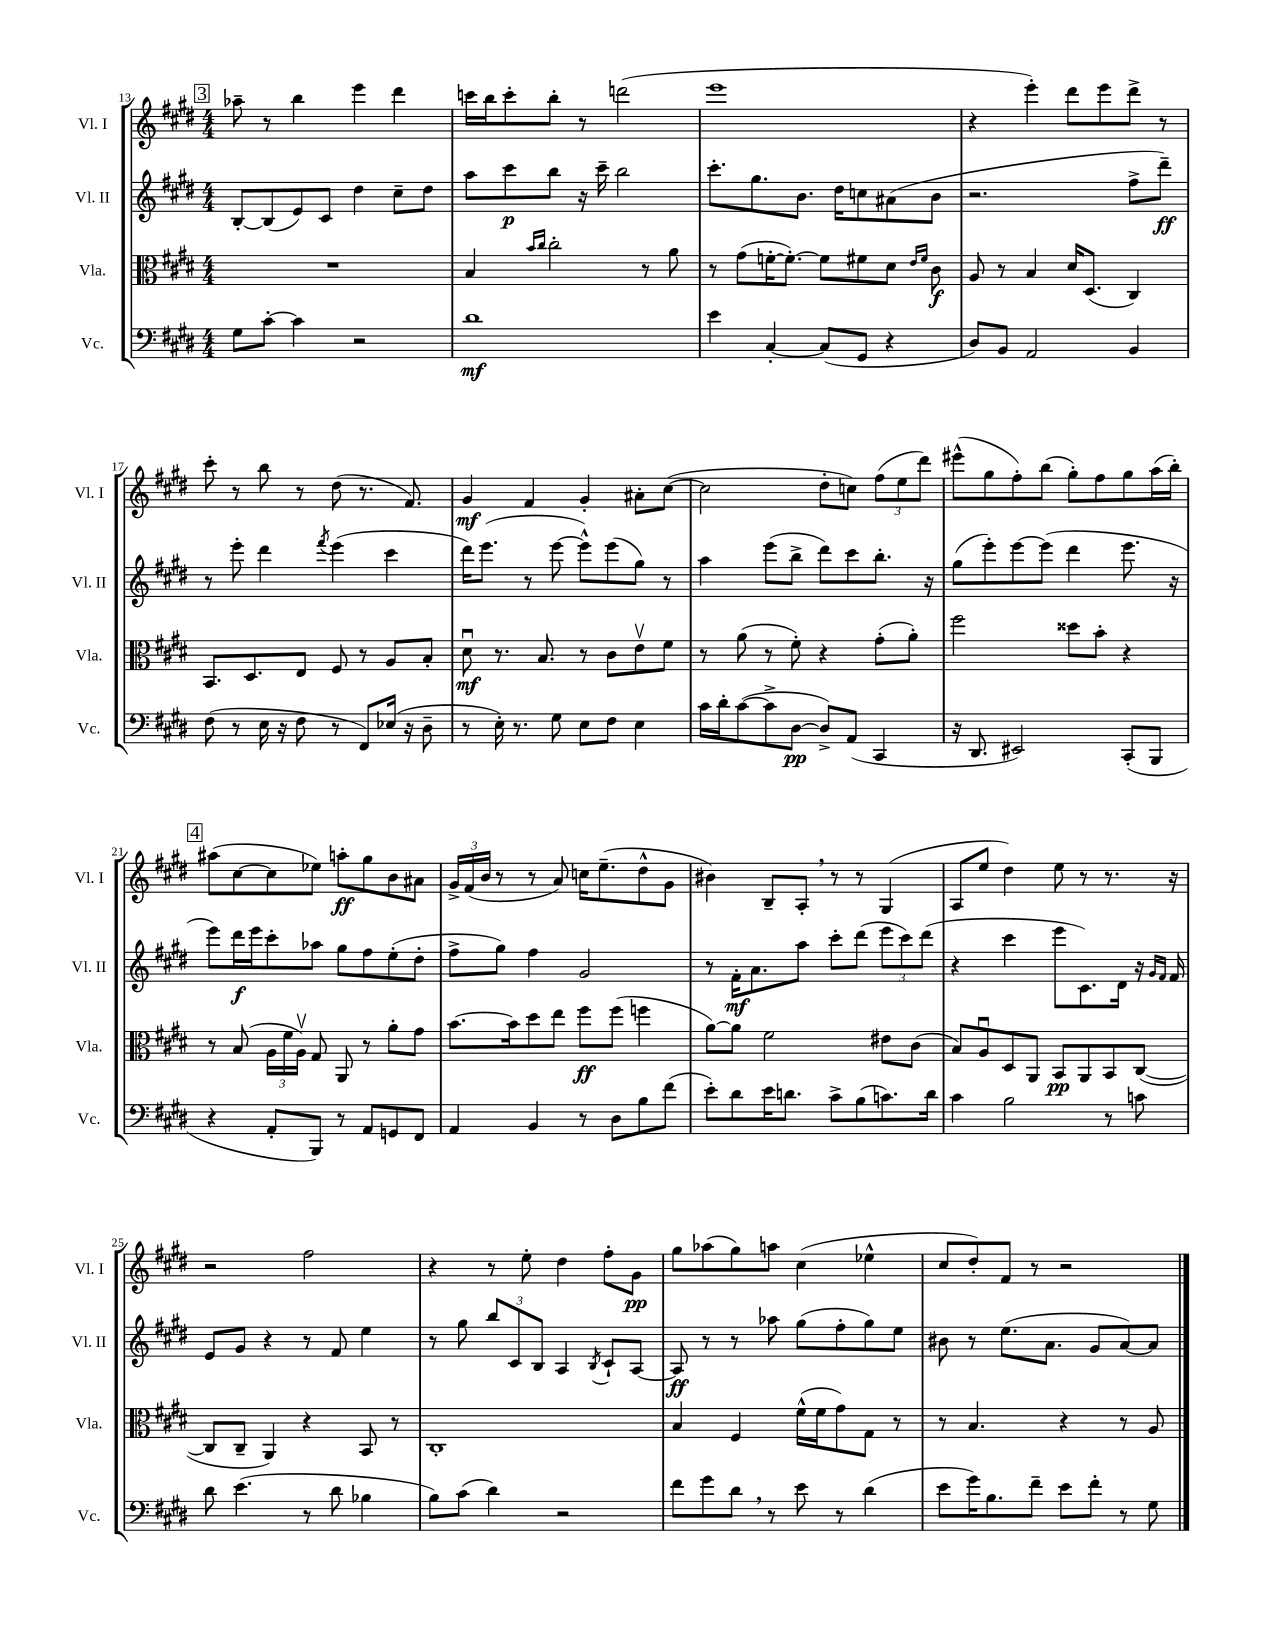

**kern	**kern	**kern	**kern
*staff4	*staff3	*staff2	*staff1
*clefF4	*clefC3	*clefG2	*clefG2
*k[f#c#g#d#]	*k[f#c#g#d#]	*k[f#c#g#d#]	*k[f#c#g#d#]
*M4/4	*M4/4	*M4/4	*M4/4
8G#	1r	[8B'	8aa-~
[8c#'	.	(8B]	8r
4c#]	.	8e)	4bb
.	.	8c#	.
2r	.	4dd#	4eee
.	.	8cc#~	4ddd#
.	.	8dd#	.
=	=	=	=
1d#	4B	8aa	16ccc
.	.	.	16bb
.	.	8ccc#	8ccc'
.	16qqb	.	.
.	16qqcc#	.	.
.	2cc#'	8bb	8bb'
.	.	16r	8r
.	.	16ccc#~	.
.	.	2bb	(2ddd
.	8r	.	.
.	8a	.	.
=	=	=	=
4e	8r	8.ccc#'	1eee
.	(8g#	.	.
.	.	8.gg#	.
[4C#'	[16f'	.	.
.	8.f'_)	.	.
.	.	8.b	.
(8C#]	8f]	.	.
.	.	16dd#	.
8GG#	8f#	8cc	.
4r	8d#	(8a#	.
.	16qqe	.	.
.	16qqf#	.	.
.	8c#	8b	.
=	=	=	=
8D#)	8A	2.r	4r
8BB	8r	.	.
2AA	4B	.	4eee')
.	16d#	.	8ddd#
.	(8.D#	.	.
.	.	.	8eee
4BB	4C#)	8ff#^	8ddd#^
.	.	8ddd#~)	8r
=	=	=	=
(8F#	8.BB	8r	8ccc#'
8r	.	8eee'	8r
.	8.D#	.	.
16E	.	4ddd#	8bb
16r	.	.	.
8F#	8E	.	8r
.	.	8qfff#	.
8r	8F#	(4eee	(8dd#
8FF#)	8r	.	8.r
(16E-	8A	4ccc#	.
16r	.	.	8.f#)
8D#~	8B'	.	.
=	=	=	=
8r	8d#u	16ddd#)	4g#
.	.	(8.eee	.
16E')	8.r	.	.
8.r	.	.	.
.	.	8r	4f#
.	8.B	.	.
8G#	.	[8eee	.
8E	8r	8eee^^])	4g#'
8F#	8c#	(8eee	.
4E	8ev	8gg#)	8a#'
.	8f#	8r	([8cc#
=	=	=	=
16c#	8r	4aa	2cc#]
16d#'	.	.	.
([8c#	(8a	.	.
8c#^]	8r	(8eee	.
[8D#	8f#')	8bb^	.
8D#^])	4r	8ddd#)	8dd#'
(8AA	.	8ccc#	8cc)
4CC#	(8g#'	8.bb'	(12ff#
.	.	.	12ee
.	8a')	.	.
.	.	.	12ddd#)
.	.	16r	.
=	=	=	=
16r	2ff#	(8gg#	(8eee#^^
8.DD#	.	.	.
.	.	8eee')	8gg#
2EE#)	.	[8eee	8ff#')
.	.	(8eee]	(8bb
.	8dd##	4ddd#	8gg#')
.	8b'	.	8ff#
(8CC#'	4r	8.eee	8gg#
8BBB	.	.	(16aa
.	.	16r	16bb')
=	=	=	=
4r	8r	8eee)	(8aa#
.	(8B	16ddd#	[8cc#
.	.	16eee	.
8AA'	24A	8ccc#'	8cc#]
.	24f#	.	.
.	24Av)	.	.
8BBB)	8G#	8aa-	8ee-)
8r	8AA	8gg#	8aa'
8AA	8r	8ff#	8gg#
8GG	8a'	(8ee'	8b
8FF#	8g#	8dd#'	8a#
=	=	=	=
4AA	[8.b	8ff#^	24g#^
.	.	.	(24f#
.	.	.	24b
.	.	8gg#)	8r
.	16b]	.	.
4BB	8dd#	4ff#	8r
.	8ee	.	8a)
8r	8ff#	2g#	16cc
.	.	.	(8.ee~
8D#	(8ff#	.	.
8B	4ff	.	8dd#^^
(8f#	.	.	8g#
=	=	=	=
8e')	[8a)	8r	4b#)
8d#	8a]	16f#'	.
.	.	8.a	.
16e	2f#	.	8B~
8.d	.	.	.
.	.	8aa	8A'
8c#^	.	8ccc#'	8r
(8B	.	(8ddd#	8r
8.c)	8e#	12eee	(4G#
.	.	12ccc#)	.
.	(8c#	.	.
.	.	(12ddd#	.
16d	.	.	.
=	=	=	=
4c#	8B)	4r	8A
.	8Au	.	8ee
2B	8D#	4ccc#	4dd#)
.	8AA	.	.
.	8BB	8eee	8ee
.	8AA	8.c#)	8r
8r	8BB	.	8.r
.	.	16d#	.
8c	([8C#	16r	.
.	.	16qqg#	.
.	.	16qqf#	.
.	.	16f#	16r
=	=	=	=
8d#	8C#]	8e	2r
(4.e	8C#~	8g#	.
.	4AA)	4r	.
8r	4r	8r	2ff#
8d#	.	8f#	.
4B-	8BB	4ee	.
.	8r	.	.
=	=	=	=
8B)	1C#'	8r	4r
(8c#	.	8gg#	.
4d#)	.	12bb	8r
.	.	12c#	.
.	.	.	8ee'
.	.	12B	.
2r	.	4A	4dd#
.	.	8qB	.
.	.	8c#`	8ff#'
.	.	[8A	8g#
=	=	=	=
8f#	4B	8A]	8gg#
8g#	.	8r	(8aa-
8d#	4F#	8r	8gg#)
8r	.	8aa-	8aa
8e	(16f#^^	(8gg#	(4cc#
.	16f#	.	.
8r	8g#)	8ff#'	.
(4d#	8G#	8gg#)	4ee-^^
.	8r	8ee	.
=	=	=	=
8e	8r	8b#	8cc#
16g#)	4.B	8r	8dd#')
8.B	.	.	.
.	.	(8.ee	8f#
8f#~	.	.	8r
.	.	8.a	.
8e	4r	.	2r
8f#'	.	8g#	.
8r	8r	[8a)	.
8G#	8A	8a]	.
==	==	==	==
*-	*-	*-	*-
